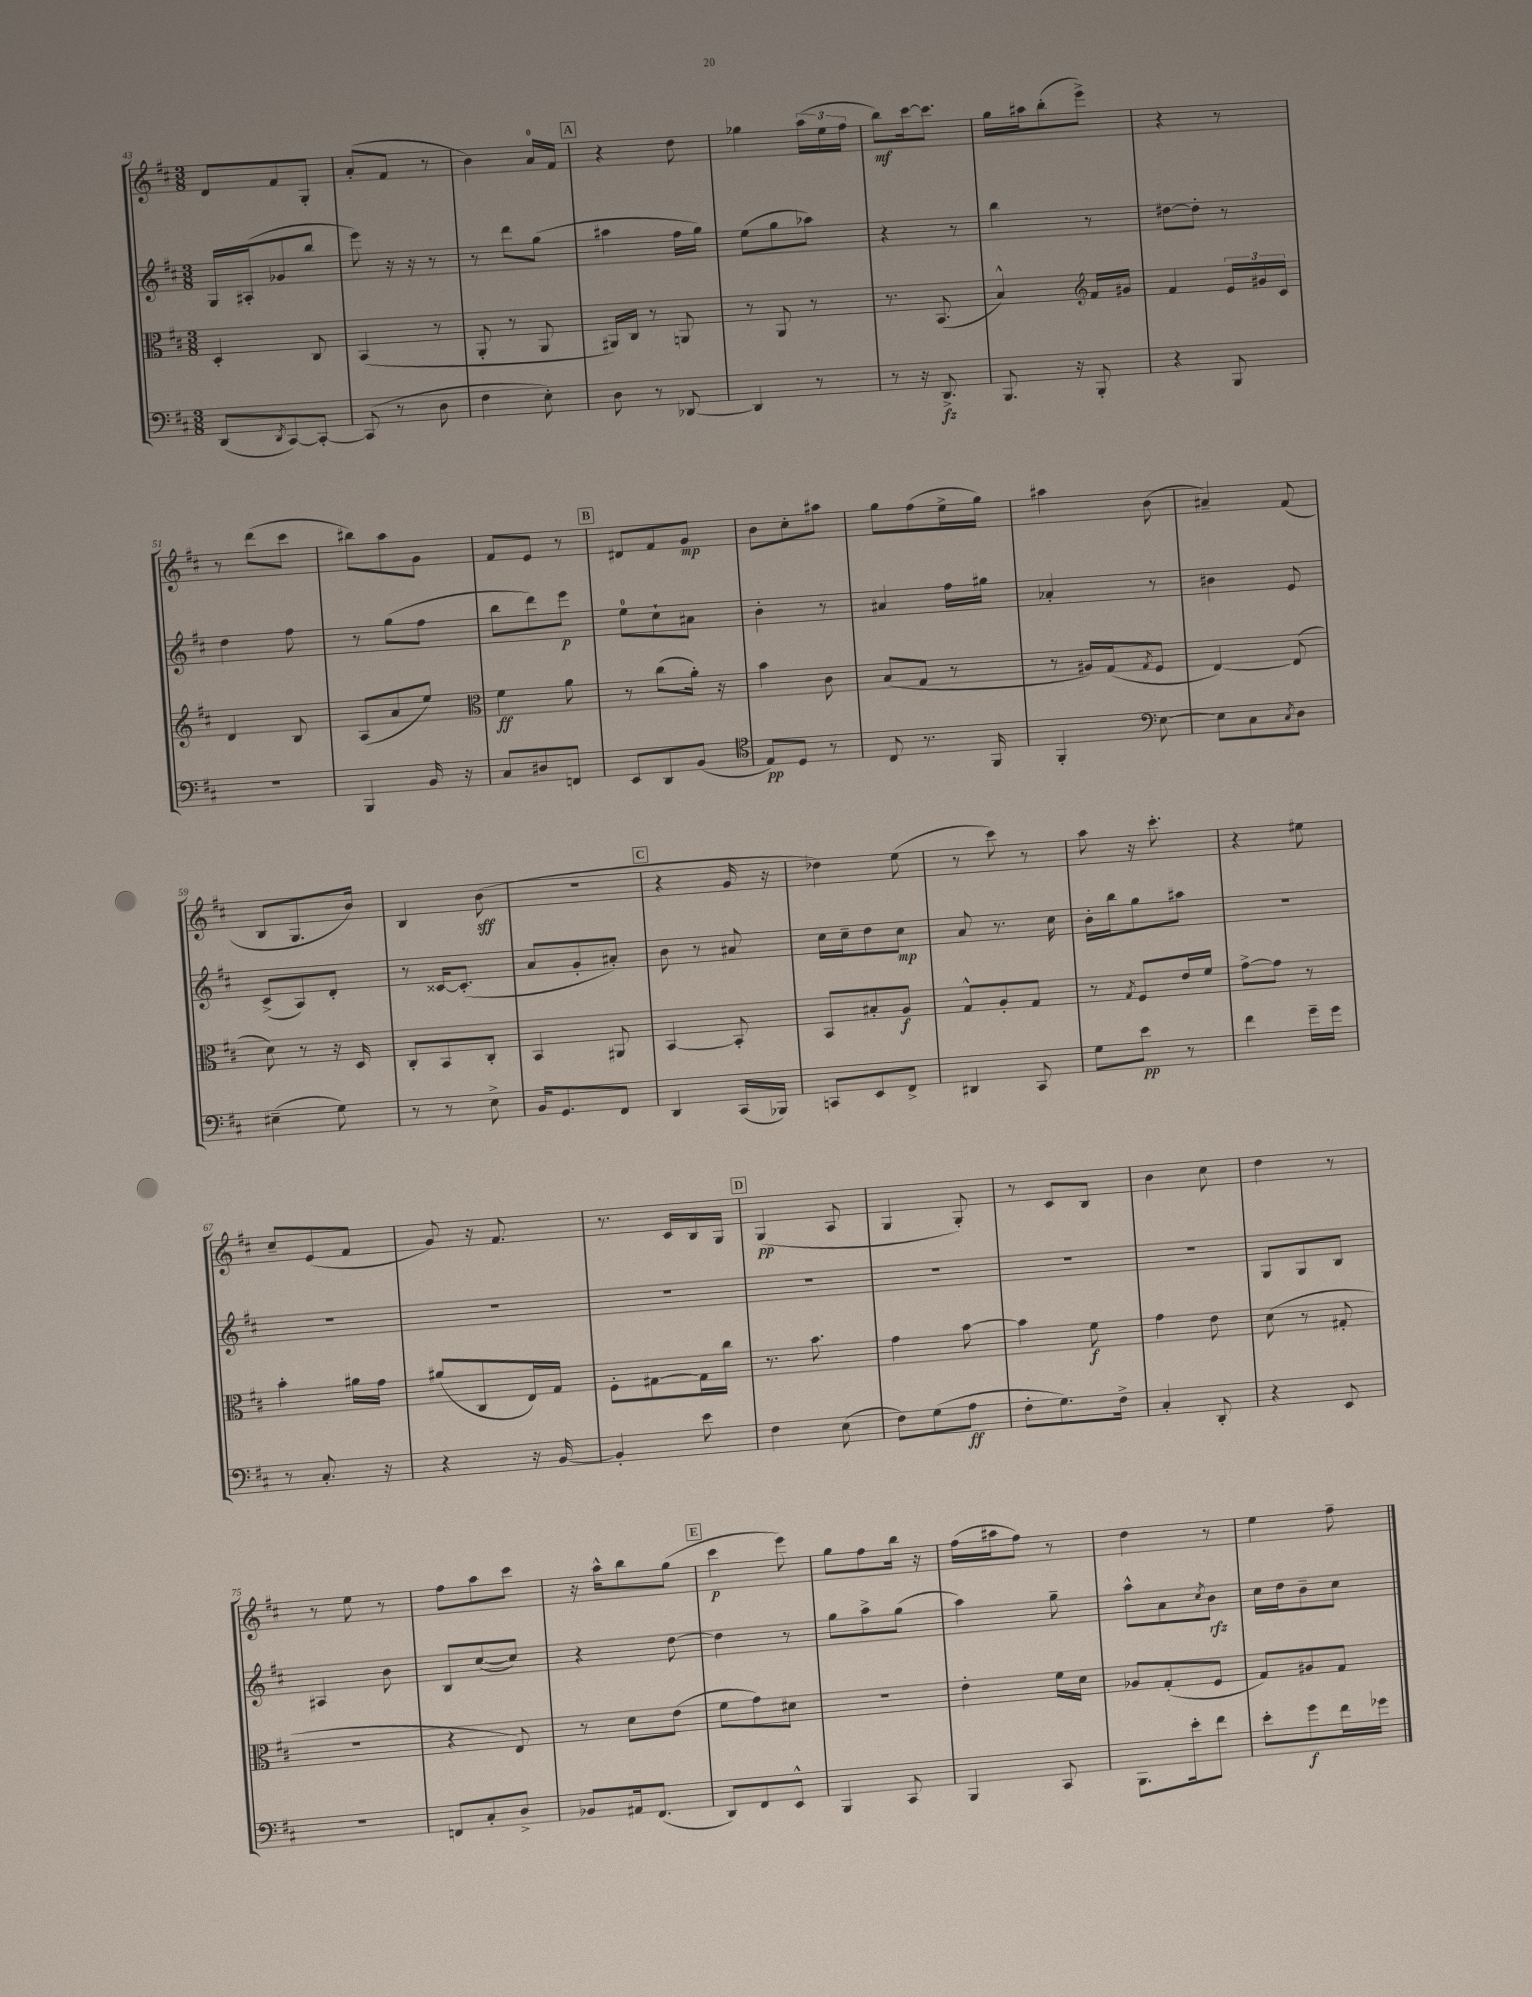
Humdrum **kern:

**kern	**dynam	**kern	**dynam	**kern	**dynam	**kern	**dynam
*part4	*part4	*part3	*part3	*part2	*part2	*part1	*part1
*staff4	*staff4	*staff3	*staff3	*staff2	*staff2	*staff1	*staff1
*clefF4	*	*clefC3	*	*clefG2	*	*clefG2	*
*k[f#c#]	*	*k[f#c#]	*	*k[f#c#]	*	*k[f#c#]	*
*M3/8	*	*M3/8	*	*M3/8	*	*M3/8	*
=43	=43	=43	=43	=43	=43	=43	=43
(8DD/L	.	4D'/	.	16G/LL	.	8d/L	.
.	.	.	.	(16A#X'/J	.	.	.
8qDD/	.	.	.	.	.	.	.
[8CC#/)	.	.	.	8g-X/	.	8f#/	.
8CC#'/J_	.	8C#/	.	8bb/J	.	8G'/J	.
=44	=44	=44	=44	=44	=44	=44	=44
(8CC#/]	.	(4BB/	.	8eee\)	.	(8a'/L	.
8r	.	.	.	16r	.	8f#/J	.
.	.	.	.	16r	.	.	.
8D\	.	8r	.	8r	.	8r	.
=45	=45	=45	=45	=45	=45	=45	=45
4F#\	.	8AA'/	.	8r	.	4b\)	.
.	.	8r	.	8ddd\L	.	.	.
8E'\)	.	8AA/	.	(8gg\J	.	16a/LL	.
.	.	.	.	.	.	16f#/JJ	.
!!LO:REH:place=s1:t=A
=46	=46	=46	=46	=46	=46	=46	=46
8D\	.	16AA#X/LL)	.	4aa#X\	.	4r	.
.	.	16C#/JJ	.	.	.	.	.
8r	.	8r	.	.	.	.	.
[8DD-X/	.	8AAn/	.	16ff#\LL	.	8dd\	.
.	.	.	.	16gg\JJ)	.	.	.
=47	=47	=47	=47	=47	=47	=47	=47
4DD-/]	.	8r	.	(8ee\L	.	4gg-X\	.
.	.	8AA/	.	8gg\	.	.	.
8r	.	8r	.	8aa-X\J)	.	(24aa\LL	.
.	.	.	.	.	.	24ee\	.
.	.	.	.	.	.	24ff#\JJ	.
=48	=48	=48	=48	=48	=48	=48	=48
8r	.	8.r	.	4r	.	8bb\L)	mf
16r	.	.	.	.	.	[16ccc#\k	.
8.DD^/	fz	(8.BB/	.	.	.	8.ccc#\J]	.
.	.	.	.	8r	.	.	.
=49	=49	=49	=49	=49	=49	=49	=49
8.BBB/	.	4B^^/)	.	4bb\	.	16gg\LL	.
.	.	.	.	.	.	16aa#X\J	.
.	.	.	.	.	.	(8bb'\	.
16r	.	.	.	.	.	.	.
*	*	*clefG2	*	*	*	*	*
8BBB'/	.	16f#/LL	.	8r	.	8eee^\J)	.
.	.	16g#X/JJ	.	.	.	.	.
=50	=50	=50	=50	=50	=50	=50	=50
4r	.	4f#/	.	[8dd#X\L	.	4r	.
.	.	.	.	8dd#'\J]	.	.	.
8BBB/	.	24e/LL	.	8r	.	8r	.
.	.	24g#X/	.	.	.	.	.
.	.	24c#/JJ	.	.	.	.	.
!!LO:LB:g=z
=51	=51	=51	=51	=51	=51	=51	=51
4.r	.	4d/	.	4dd\	.	8r	.
.	.	.	.	.	.	(8ddd\L	.
.	.	8B/	.	8ff#\	.	8ccc#\J	.
=52	=52	=52	=52	=52	=52	=52	=52
4BBB/	.	(8A/L	.	8r	.	8bb#X\L)	.
.	.	8a/	.	(8gg\L	.	8aa\	.
16BB/	.	8ee/J)	.	8ff#\J	.	8g\J	.
16r	.	.	.	.	.	.	.
=53	=53	=53	=53	=53	=53	=53	=53
*	*	*clefC3	*	*	*	*	*
8C#/L	.	4f#\	ff	8bb\L	.	8f#/L	.
8D#X/	.	.	.	8ddd\)	.	8e/J	.
8FFn/J	.	8a\	.	8eee\J	p	8r	.
!!LO:REH:place=s1:t=B
=54	=54	=54	=54	=54	=54	=54	=54
8EE/L	.	8r	.	8ee\L	.	8d#X/L	.
8DD/	.	(8cc#\L	.	8cc#`\	.	8f#/	.
(8BB/J	.	16a'\Jk)	.	8a#X\J	.	8g/J	mp
.	.	16r	.	.	.	.	.
=55	=55	=55	=55	=55	=55	=55	=55
*clefC4	*	*	*	*	*	*	*
8E/L)	pp	4b\	.	4b'\	.	8b\L	.
8D/J	.	.	.	.	.	8cc#'\	.
8r	.	8c#\	.	8r	.	8aa#X\J	.
=56	=56	=56	=56	=56	=56	=56	=56
8C#/	.	(8B/L	.	4a#X/	.	8gg\L	.
8.r	.	8G/J	.	.	.	(8ff#\	.
.	.	8r	.	16ff#\LL	.	16ee^\L	.
16FF#/	.	.	.	16gg#X\JJ	.	16gg\JJ)	.
=57	=57	=57	=57	=57	=57	=57	=57
4FF#'/	.	8r	.	4a-X'/	.	4aa#X\	.
.	.	16A#X/LL)	.	.	.	.	.
.	.	(16G/J	.	.	.	.	.
*clefF4	*	*	*	*	*	*	*
.	.	8qG/	.	.	.	.	.
[8E\	.	8F#/J	.	8r	.	(8b\	.
=58	=58	=58	=58	=58	=58	=58	=58
8E\L]	.	[4E/)	.	4b#X\	.	4a#X~/)	.
8C#\	.	.	.	.	.	.	.
8qC#/	.	.	.	.	.	.	.
8D\J	.	(8E/]	.	8e/	.	(8f#/	.
!!LO:LB:g=z
=59	=59	=59	=59	=59	=59	=59	=59
(4E#X~\	.	8d\)	.	(8c#^/L	.	8B/L	.
.	.	8r	.	8A/)	.	8.G/	.
8G\)	.	16r	.	8d'/J	.	.	.
.	.	16D/	.	.	.	16b/Jk)	.
=60	=60	=60	=60	=60	=60	=60	=60
8r	.	8C#'/L	.	8r	.	4B/	.
8r	.	8BB/	.	[16c##X/KL	.	.	.
.	.	.	.	(8.c##'/J]	.	.	.
8E^\	.	8C#'/J	.	.	.	(8b\	sff
=61	=61	=61	=61	=61	=61	=61	=61
16BB/KL	.	4BB/	.	8a/L	.	4.r	.
8.GG/	.	.	.	.	.	.	.
.	.	.	.	8g'/	.	.	.
8FF#/J	.	8AA#X/	.	8a#X'/J)	.	.	.
!!LO:REH:place=s1:t=C
=62	=62	=62	=62	=62	=62	=62	=62
4DD/	.	[4BB/	.	8b\	.	4r	.
.	.	.	.	8r	.	.	.
(16CC#/LL	.	8BB'/]	.	8a#X/	.	16g/	.
16BBB-X/JJ)	.	.	.	.	.	16r	.
=63	=63	=63	=63	=63	=63	=63	=63
8CCn/L	.	8BB/L	.	16cc#\LL	.	4dd-X\)	.
.	.	.	.	16cc#~\J	.	.	.
8EE/	.	8B#X'/	.	8dd\	.	.	.
8FF#^/J	.	8A/J	f	8cc#\J	mp	(8ee\	.
=64	=64	=64	=64	=64	=64	=64	=64
4DD#X/	.	8G^^/L	.	8a/	.	8r	.
.	.	8A'/	.	8.r	.	8ccc#\)	.
8CC#/	.	8G/J	.	.	.	8r	.
.	.	.	.	16cc#\	.	.	.
=65	=65	=65	=65	=65	=65	=65	=65
8G\L	.	8r	.	16b'\LL	.	8aa\	.
.	.	.	.	16bb\J	.	.	.
.	.	8qG/	.	.	.	.	.
8e\J	pp	8F#/L	.	8gg\	.	16r	.
.	.	.	.	.	.	8.ccc#'\	.
8r	.	16e/L	.	8aa#X\J	.	.	.
.	.	16f#/JJ	.	.	.	.	.
=66	=66	=66	=66	=66	=66	=66	=66
4f#\	.	[8g^\L	.	4.r	.	4r	.
.	.	8g\J]	.	.	.	.	.
16g~\LL	.	8r	.	.	.	8ee#X\	.
16g\JJ	.	.	.	.	.	.	.
!!LO:LB:g=z
=67	=67	=67	=67	=67	=67	=67	=67
8r	.	4b'\	.	4.r	.	8cc#~/L	.
8.C#'/	.	.	.	.	.	(8e/	.
.	.	16a#X\LL	.	.	.	8f#/J	.
16r	.	16g\JJ	.	.	.	.	.
=68	=68	=68	=68	=68	=68	=68	=68
4r	.	(8a#X/L	.	4.r	.	8g/)	.
.	.	8C#/	.	.	.	16r	.
.	.	.	.	.	.	8.f#/	.
16r	.	16E/L)	.	.	.	.	.
[16BB/	.	16G/JJ	.	.	.	.	.
=69	=69	=69	=69	=69	=69	=69	=69
4BB'/]	.	8F#'\L	.	4.r	.	8.r	.
.	.	[8G#X\	.	.	.	.	.
.	.	.	.	.	.	16c#/LL	.
8e\	.	16G#\L]	.	.	.	16B/	.
.	.	16cc#\JJ	.	.	.	16G/JJ	.
!!LO:REH:place=s1:t=D
=70	=70	=70	=70	=70	=70	=70	=70
4F#\	.	8.r	.	4.r	.	(4G/	pp
.	.	8.b\	.	.	.	.	.
(8E\	.	.	.	.	.	8A/	.
=71	=71	=71	=71	=71	=71	=71	=71
8F#\L)	.	4g\	.	4.r	.	4G/	.
(8G\	.	.	.	.	.	.	.
8A\J	ff	[8b\	.	.	.	8G'/)	.
=72	=72	=72	=72	=72	=72	=72	=72
8F#'\L	.	4b\]	.	4.r	.	8r	.
8.G\)	.	.	.	.	.	8c#/L	.
.	.	8f#\	f	.	.	8B/J	.
16F#^\Jk	.	.	.	.	.	.	.
=73	=73	=73	=73	=73	=73	=73	=73
4C#'/	.	4g\	.	4.r	.	4b\	.
8DD'/	.	8e\	.	.	.	8cc#\	.
=74	=74	=74	=74	=74	=74	=74	=74
4r	.	(8d\	.	8G/L	.	4dd\	.
.	.	8r	.	8G/	.	.	.
8EE/	.	8G#X'/	.	8B/J	.	8r	.
!!LO:LB:g=z
=75	=75	=75	=75	=75	=75	=75	=75
4.r	.	4.r	.	4A#X/	.	8r	.
.	.	.	.	.	.	8ee\	.
.	.	.	.	8b\	.	8r	.
=76	=76	=76	=76	=76	=76	=76	=76
8FFn/L	.	4r	.	8B/L	.	8ff#\L	.
8C#'/	.	.	.	([8cc#/	.	8aa\	.
8D^/J	.	8E/)	.	8cc#/J])	.	8ccc#\J	.
=77	=77	=77	=77	=77	=77	=77	=77
8BB-X/L	.	8r	.	4r	.	16r	.
.	.	.	.	.	.	16aa^^\KL	.
16AA#X/k	.	8d\L	.	.	.	8bb\	.
(8.FF#/J	.	.	.	.	.	.	.
.	.	(8e\J	.	[8dd\	.	(8gg\J	.
!!LO:REH:place=s1:t=E
=78	=78	=78	=78	=78	=78	=78	=78
8DD/L)	.	8f#\L	.	4dd\]	.	4ccc#\	p
8FF#/	.	8g\)	.	.	.	.	.
8EE^^/J	.	8d#X\J	.	8r	.	8eee\)	.
=79	=79	=79	=79	=79	=79	=79	=79
4BBB/	.	4.r	.	8gg\L	.	8gg\L	.
.	.	.	.	8aa^\	.	8ff#\	.
8CC#/	.	.	.	(8gg\J	.	16bb\Jk	.
.	.	.	.	.	.	16r	.
=80	=80	=80	=80	=80	=80	=80	=80
4BBB/	.	4e'\	.	4aa\)	.	(16ff#\LL	.
.	.	.	.	.	.	16aa#X\J	.
.	.	.	.	.	.	8ff#\J)	.
8CC#/	.	16f#\LL	.	8gg~\	.	8r	.
.	.	16d\JJ	.	.	.	.	.
=81	=81	=81	=81	=81	=81	=81	=81
8.BBB\L	.	8A-X/L	.	8aa^^\L	.	4dd\	.
.	.	(8G'/	.	8a\	.	.	.
16e'\k	.	.	.	.	.	.	.
.	.	.	.	8qcc#/	.	.	.
8f#\J	.	8F#/J	.	8b\J	rfz	8r	.
=82	=82	=82	=82	=82	=82	=82	=82
8e'\L	.	8G/L)	.	16cc#\LL	.	4ee\	.
.	.	.	.	16dd\J	.	.	.
8g\	f	8A#X/	.	8b~\	.	.	.
16f#\L	.	8G/J	.	8cc#\J	.	8ff#~\	.
16g-X\JJ	.	.	.	.	.	.	.
==	==	==	==	==	==	==	==
*-	*-	*-	*-	*-	*-	*-	*-
